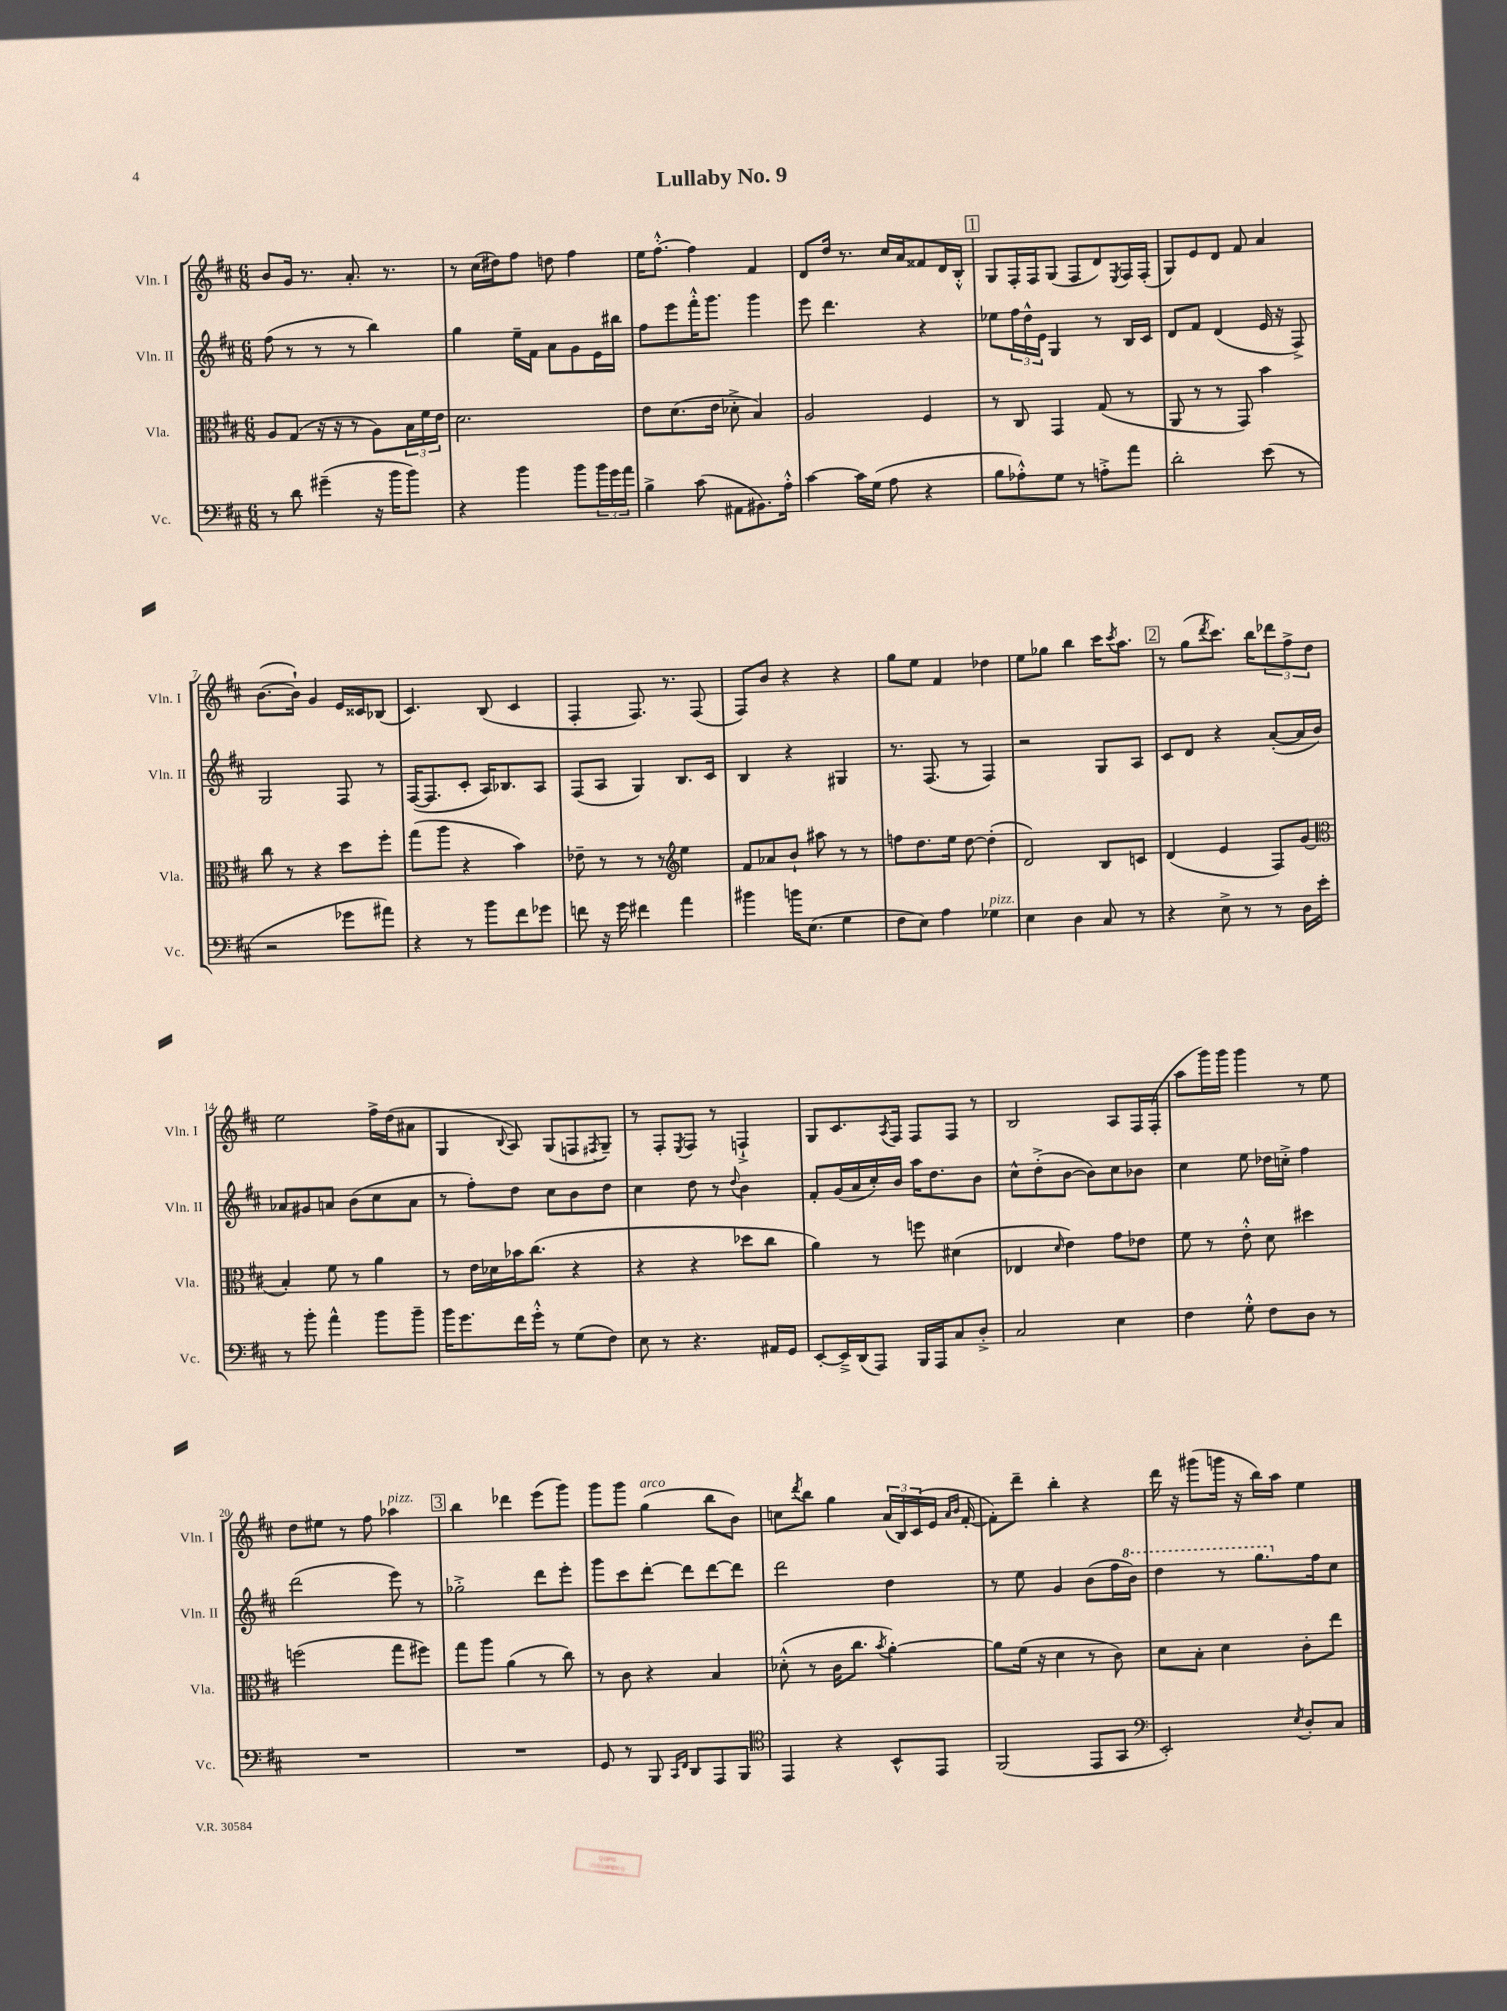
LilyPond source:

\header { title = "Lullaby No. 9" }
<<
\new StaffGroup <<
\new Staff = "s0" \with { instrumentName = "Vln. I" shortInstrumentName = "Vln. I" } {
    \clef treble \key d \major \numericTimeSignature \time 6/8
    b'8 g'16 r8. a'8.-. r8. |
    r8 cis''16( dis''16) fis''8 d''8 fis''4 |
    e''16 fis''8.~-.-^ fis''4 fis'4 |
    d'8 d''16 r8. cis''16 a'16 fisis'8 d'16 b16-.-^ |
    \mark \markup { \box "1" } g8 fis16-. fis16 g8( fis8 d'8) \acciaccatura { e8 } fis16 fis16-.( |
    g8) e'8 d'8 fis'8 a'4 |
    b'8.~( b'16-!) g'4 e'16 cisis'16 bes8( |
    cis'4.) b8( cis'4 |
    fis4-. fis8.) r8. fis8( |
    fis8) b'8 r4 r4 |
    g''8 e''8 fis'4 des''4 |
    e''8 ges''8 b''4 cis'''16 \acciaccatura { cis'''8 } a''8. |
    \mark \markup { \box "2" } r8 g''8( \acciaccatura { d'''8 } cis'''8.) b''16 \tuplet 3/2 { des'''8 fis''8-> d''8 } |
    e''2 fis''16-> d''16( ais'8 |
    g4 \appoggiatura { b8 } a8) g8( f8 \acciaccatura { fis8 } g8--) |
    r8 fis8-. \acciaccatura { e8 } fis8 r8 f4-!-> |
    g8 cis'8. \acciaccatura { a8 } fis16 fis8 fis8 r8 |
    b2 a8 fis16 fis16-.( |
    a''8 g'''16) g'''16 g'''4 r8 e''8 |
    d''8 eis''8 r8 fis''8 aes''4^\markup { \italic "pizz." } |
    \mark \markup { \box "3" } b''4 des'''4 e'''8( g'''8) |
    g'''8 g'''8 g''4^\markup { \italic "arco" }( b''8 b'8) |
    c''8 \acciaccatura { d'''8 } b''8 g''4 \tuplet 3/2 { a'16( b16) cis'16( } e'16 \grace { a'16 b'16 } fis'16~-. |
    fis'8-.) d'''8-- b''4-. r4 |
    d'''16 r16 gis'''8( g'''16 r16 b''16) a''16 e''4 \bar "|." |
}
\new Staff = "s1" \with { instrumentName = "Vln. II" shortInstrumentName = "Vln. II" } {
    \clef treble \key d \major \numericTimeSignature \time 6/8
    fis''8( r8 r8 r8 b''4) |
    g''4 e''16-- fis'16 a'8 g'8 e'16 bis''16 |
    fis''8 e'''8 fis'''16-.-^ g'''8. g'''4 |
    e'''8 d'''4. r4 |
    \mark \markup { \box "1" } ees''8 \tuplet 3/2 { fis''16 d''16-^ e'16 } g4 r8 b16 cis'16 |
    d'8 fis'8 d'4( e'16 r16 fis8->) |
    g2 fis8 r8 |
    fis16~( fis8. cis'8-. a16) bes8. a8 |
    fis8( a8 g4) b8. cis'16 |
    b4 r4 gis4 |
    r8. fis8.( r8 fis4) |
    r2 g8 a8 |
    \mark \markup { \box "2" } cis'8 d'8 r4 a'8~-.( a'16 b'16) |
    aes'8 gis'8 a'8 b'8( cis''8 a'8 |
    r8 fis''8-.) d''8 cis''8 b'8 d''8 |
    cis''4 d''8 r8 \appoggiatura { d''8 } b'4 |
    fis'8-. g'16( a'16 cis''16-.) b'16 a''16 d''8. b'8 |
    cis''8-^ d''8-.->( b'8~ b'8) cis''8 bes'8 |
    cis''4 e''8 des''16 c''16-.-> fis''4 |
    d'''2( e'''8) r8 |
    \mark \markup { \box "3" } ges''2-.-> d'''8 e'''8-. |
    g'''8 cis'''8 d'''8~-. d'''8 d'''8~ d'''8 |
    d'''2 d''4 |
    r8 e''8 g'4 b'8( fis''16 \ottava #1 b''16) |
    d'''4 r8 g'''8. \ottava #0 fis''16 cis''8 \bar "|." |
}
\new Staff = "s2" \with { instrumentName = "Vla." shortInstrumentName = "Vla." } {
    \clef alto \key d \major \numericTimeSignature \time 6/8
    a8 g8( r16 r16 r8 a8) \tuplet 3/2 { b16 fis'16 e'16 } |
    d'2. |
    e'8 d'8.( e'16 des'8-.-> b4) |
    a2 fis4 |
    \mark \markup { \box "1" } r8 cis8 g,4 g8( r8 |
    a,8 r8 r8 g,8) b'4 |
    cis''8 r8 r4 d''8 fis''8-. |
    g''8( a''8 r4 b'4) |
    ees'8-- r8 r8 r8 \clef treble e''4 |
    fis'8 aes'8 b'8-! ais''8 r8 r8 |
    f''8 d''8. e''16 d''8~ d''4-.( |
    d'2) b8 c'8 |
    \mark \markup { \box "2" } d'4( e'4 fis8) g'8( |
    \clef alto b4-.) fis'8 r8 a'4 |
    r8 e'16 des'16 bes'16 cis''8.( r4 |
    r4 r4 des''8 cis''8 |
    a'4) r8 f''8 dis'4( |
    ees4 \grace { d'16 } e'4) g'8 ees'8 |
    fis'8 r8 e'8-.-^ d'8 dis''4 |
    f''2( g''8 fis''8) |
    \mark \markup { \box "3" } g''8 a''8 a'4( r8 cis''8) |
    r8 cis'8 r4 b4 |
    des'8-.-^( r8 cis'16 cis''8. \acciaccatura { b'8 } a'4~-.) |
    a'8 fis'16( r16 d'4 r8 cis'8) |
    d'8 b8-. d'4 cis'8-. e''8 \bar "|." |
}
\new Staff = "s3" \with { instrumentName = "Vc." shortInstrumentName = "Vc." } {
    \clef bass \key d \major \numericTimeSignature \time 6/8
    r8 d'8 gis'4--( r16 b'16 b'8) |
    r4 b'4 b'8 \tuplet 3/2 { b'16 g'16 a'16 } |
    b4-> cis'8( ais,8 bis,8.) a16-.-^ |
    cis'4~ cis'16 g16( a8 r4 |
    \mark \markup { \box "1" } b8 aes8-.-^) g8 r8 a8-.-> a'8 |
    d'2-. e'8( r8 |
    r2 ges'8 ais'8) |
    r4 r8 b'8 fis'8 ges'8 |
    f'8 r16 g'16 fis'4 a'4 |
    bis'4 b'16 e8.( g4 |
    fis8 e8) a4 ges4^\markup { \italic "pizz." } |
    e4 d4 cis8 r8 |
    \mark \markup { \box "2" } r4 e8-> r8 r8 d16 e'16-. |
    r8 b'8-. a'4-^ b'8 b'8-- |
    b'16 g'8. fis'16 g'16-.-^ r8 g8( fis8) |
    e8 r8 r4. ais,16 g,16 |
    e,8~-. e,16---> d,16( a,,8) b,,16 a,,16 cis8 d8-.-> |
    cis2 e4 |
    fis4 g8-.-^ fis8 d8 r8 |
    R2. |
    \mark \markup { \box "3" } R2. |
    g,8 r8 b,,8 \grace { cis,16 fis,16 } d,8 a,,8 b,,8 |
    \clef tenor e,4 r4 b,8-^ e,8 |
    fis,2( e,8 g,8 |
    \clef bass e,2-.) \acciaccatura { e8 } d8-. cis8 \bar "|." |
}
>>
>>
